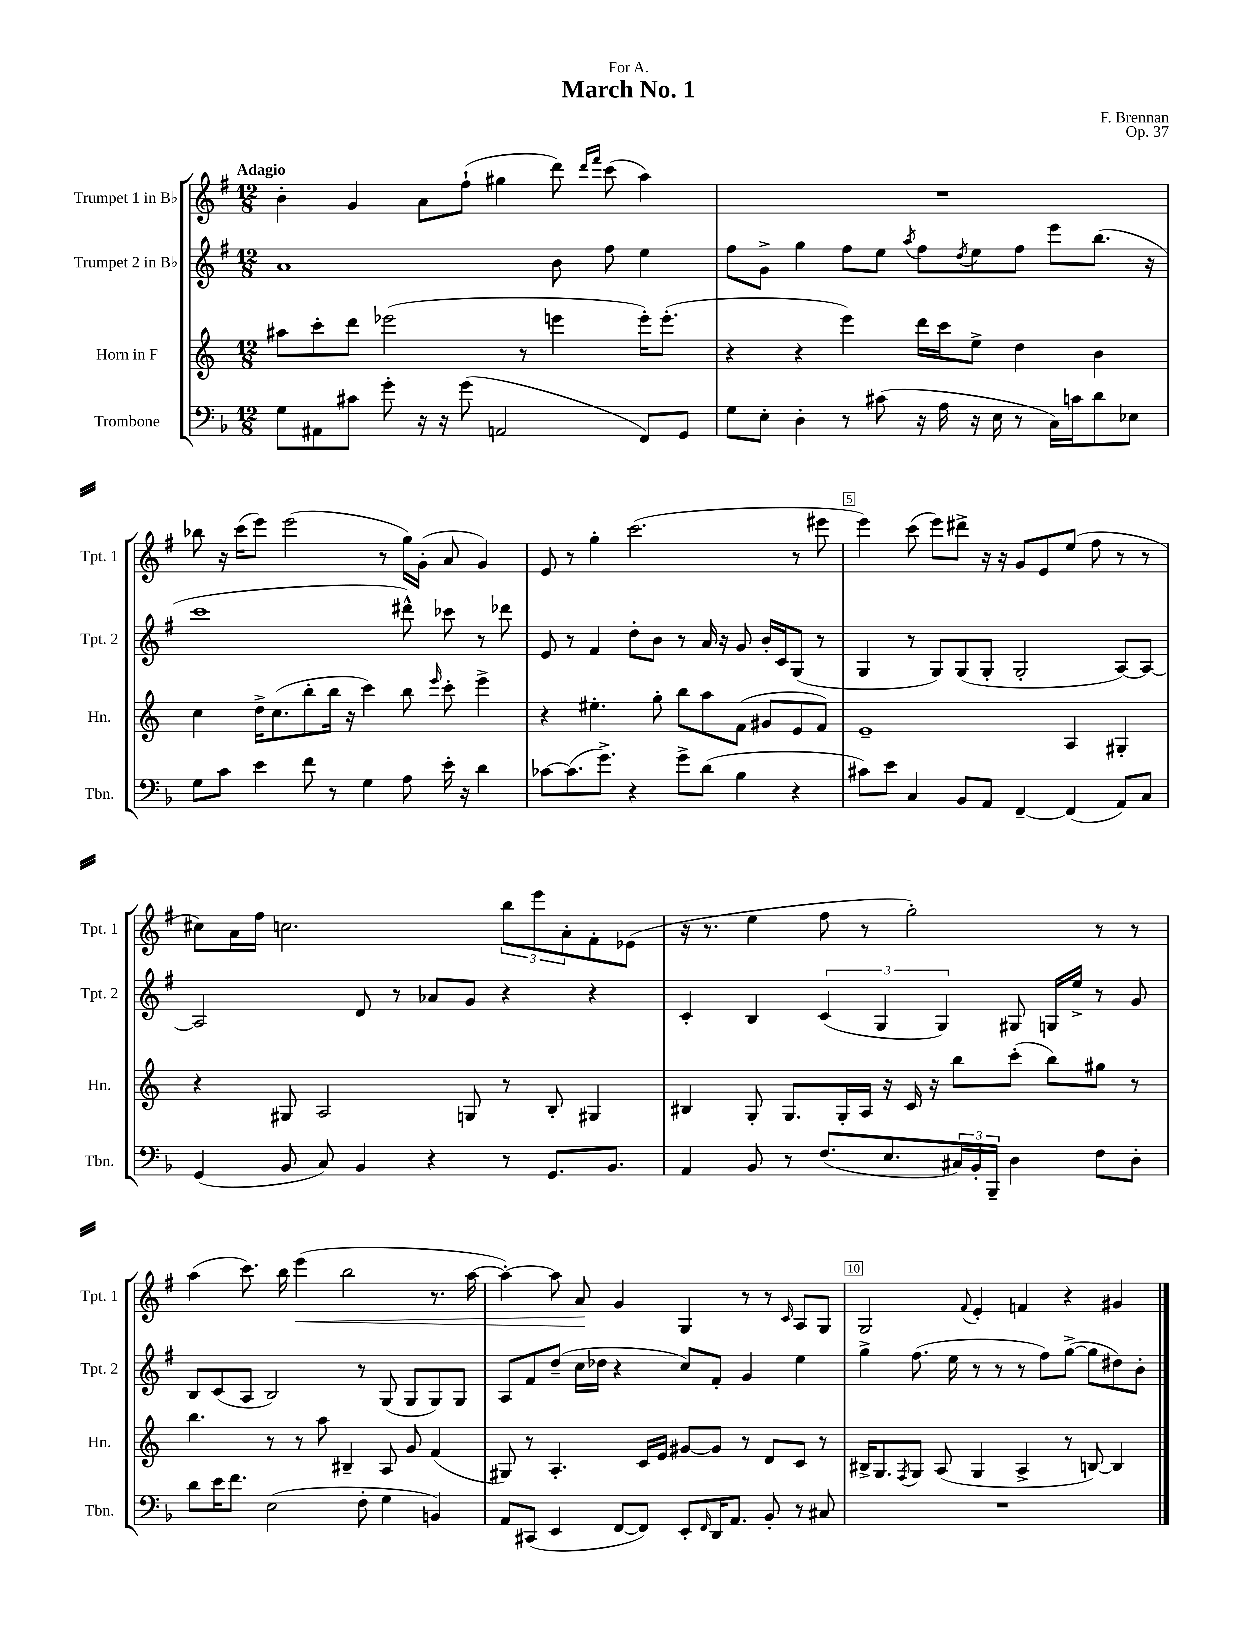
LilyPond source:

\header { title = "March No. 1" composer = "F. Brennan" dedication = "For A." opus = "Op. 37" }
<<
\new StaffGroup <<
\new Staff = "s0" \with { instrumentName = "Trumpet 1 in Bb" shortInstrumentName = "Tpt. 1" } {
    \clef treble \key g \major \numericTimeSignature \time 12/8 \tempo "Adagio"
    b'4-. g'4 a'8 fis''8-!( gis''4 d'''8) \grace { d'''16 fis'''16 } c'''8( a''4) |
    R1. |
    bes''8 r16 c'''16( e'''8) e'''2( r8 g''16) g'16-.( a'8 g'4) |
    e'8 r8 g''4-. c'''2.( r8 eis'''8 |
    e'''4) c'''8( e'''8) dis'''8-> r16 r16 g'8 e'8 e''8( fis''8 r8 r8 |
    cis''8) a'16 fis''16 c''2. \tuplet 3/2 { b''8 e'''8 a'8-. } fis'8-. ees'8( |
    r16 r8. e''4 fis''8 r8 g''2-.) r8 r8 |
    a''4( c'''8.) b''16 e'''4\<( b''2 r8. a''16~ |
    a''4~-.) a''8 a'8\! g'4 g4 r8 r8 \grace { c'16 } a8 g8 |
    g2 \appoggiatura { fis'8 } e'4-. f'4 r4 gis'4 \bar "|." |
}
\new Staff = "s1" \with { instrumentName = "Trumpet 2 in Bb" shortInstrumentName = "Tpt. 2" } {
    \clef treble \key g \major \numericTimeSignature \time 12/8
    a'1 b'8 fis''8 e''4 |
    fis''8 g'8-> g''4 fis''8 e''8 \acciaccatura { a''8 } fis''8 \acciaccatura { d''8 } e''8 fis''8 e'''8 b''8.( r16 |
    c'''1 dis'''8-^) ces'''8 r8 des'''8 |
    e'8 r8 fis'4 d''8-. b'8 r8 a'16 r16 g'8 b'16-. c'16 g8( r8 |
    g4 r8 g8) g8( g8-. g2-. a8~) a8~ |
    a2 d'8 r8 aes'8 g'8 r4 r4 |
    c'4-. b4 \tuplet 3/2 { c'4( g4 g4) } gis8 g16 e''16-> r8 g'8 |
    b8 c'8( a8 b2) r8 g8( g8 g8) g8 |
    a8 fis'8 d''8--( c''16 des''16 r4 c''8) fis'8-. g'4 e''4 |
    g''4-> fis''8.( e''16 r8 r8 r8 fis''8) g''8~->( g''8 dis''8) b'8-. \bar "|." |
}
\new Staff = "s2" \with { instrumentName = "Horn in F" shortInstrumentName = "Hn." } {
    \clef treble \key c \major \numericTimeSignature \time 12/8
    ais''8 c'''8-. d'''8 ees'''2( r8 e'''4 e'''16-.) e'''8.-.( |
    r4 r4 e'''4) d'''16 c'''16 e''8-> d''4 b'4 |
    c''4 d''16-> c''8.( b''8-. b''16 r16 c'''4) b''8 \grace { e'''16 } c'''8-. e'''4-> |
    r4 eis''4.-. g''8-. b''8 a''8 f'8( gis'8 e'8 f'8) |
    e'1-- a4 gis4-. |
    r4 gis8 a2 g8 r8 b8-. gis4 |
    bis4 g8-. g8. g16-. a16 r16 c'16 r16 b''8 c'''8-.( b''8) gis''8 r8 |
    b''4. r8 r8 a''8 bis4-- a8 g'8 f'4( |
    gis8) r8 a4.-. c'16 e'16 gis'8~ gis'8 r8 d'8 c'8 r8 |
    bis16-> g8. \acciaccatura { f8 } g8 a8( g4 a4-> r8 b8~) b4 \bar "|." |
}
\new Staff = "s3" \with { instrumentName = "Trombone" shortInstrumentName = "Tbn." } {
    \clef bass \key f \major \numericTimeSignature \time 12/8
    g8 ais,8 cis'8 g'8-. r16 r16 g'8( a,2 f,8) g,8 |
    g8 e8-. d4-. r8 cis'8( r16 a16 r16 e16 r8 c16) c'16 d'8 ees8 |
    g8 c'8 e'4 f'8 r8 g4 a8 e'16-. r16 d'4 |
    ces'8~ ces'8.( g'8.->) r4 g'8-> d'8( bes4 r4 |
    cis'8) e'8 c4 bes,8 a,8 f,4~-- f,4( a,8) c8 |
    g,4( bes,8 c8) bes,4 r4 r8 g,8. bes,8. |
    a,4 bes,8 r8 f8.( e8. \tuplet 3/2 { cis16) bes,16-. bes,,16-- } d4 f8 d8-. |
    d'8 e'16 f'8. e2( f8-. g4 b,4) |
    a,8 cis,8( e,4 f,8~ f,8) e,8-. \grace { f,16 } d,16 a,8. bes,8-. r8 cis8 |
    R1. \bar "|." |
}
>>
>>
\layout { \context { \Score \override BarNumber.break-visibility = ##(#f #t #t) barNumberVisibility = #(every-nth-bar-number-visible 5) \override BarNumber.stencil = #(make-stencil-boxer 0.1 0.3 ly:text-interface::print) } }
